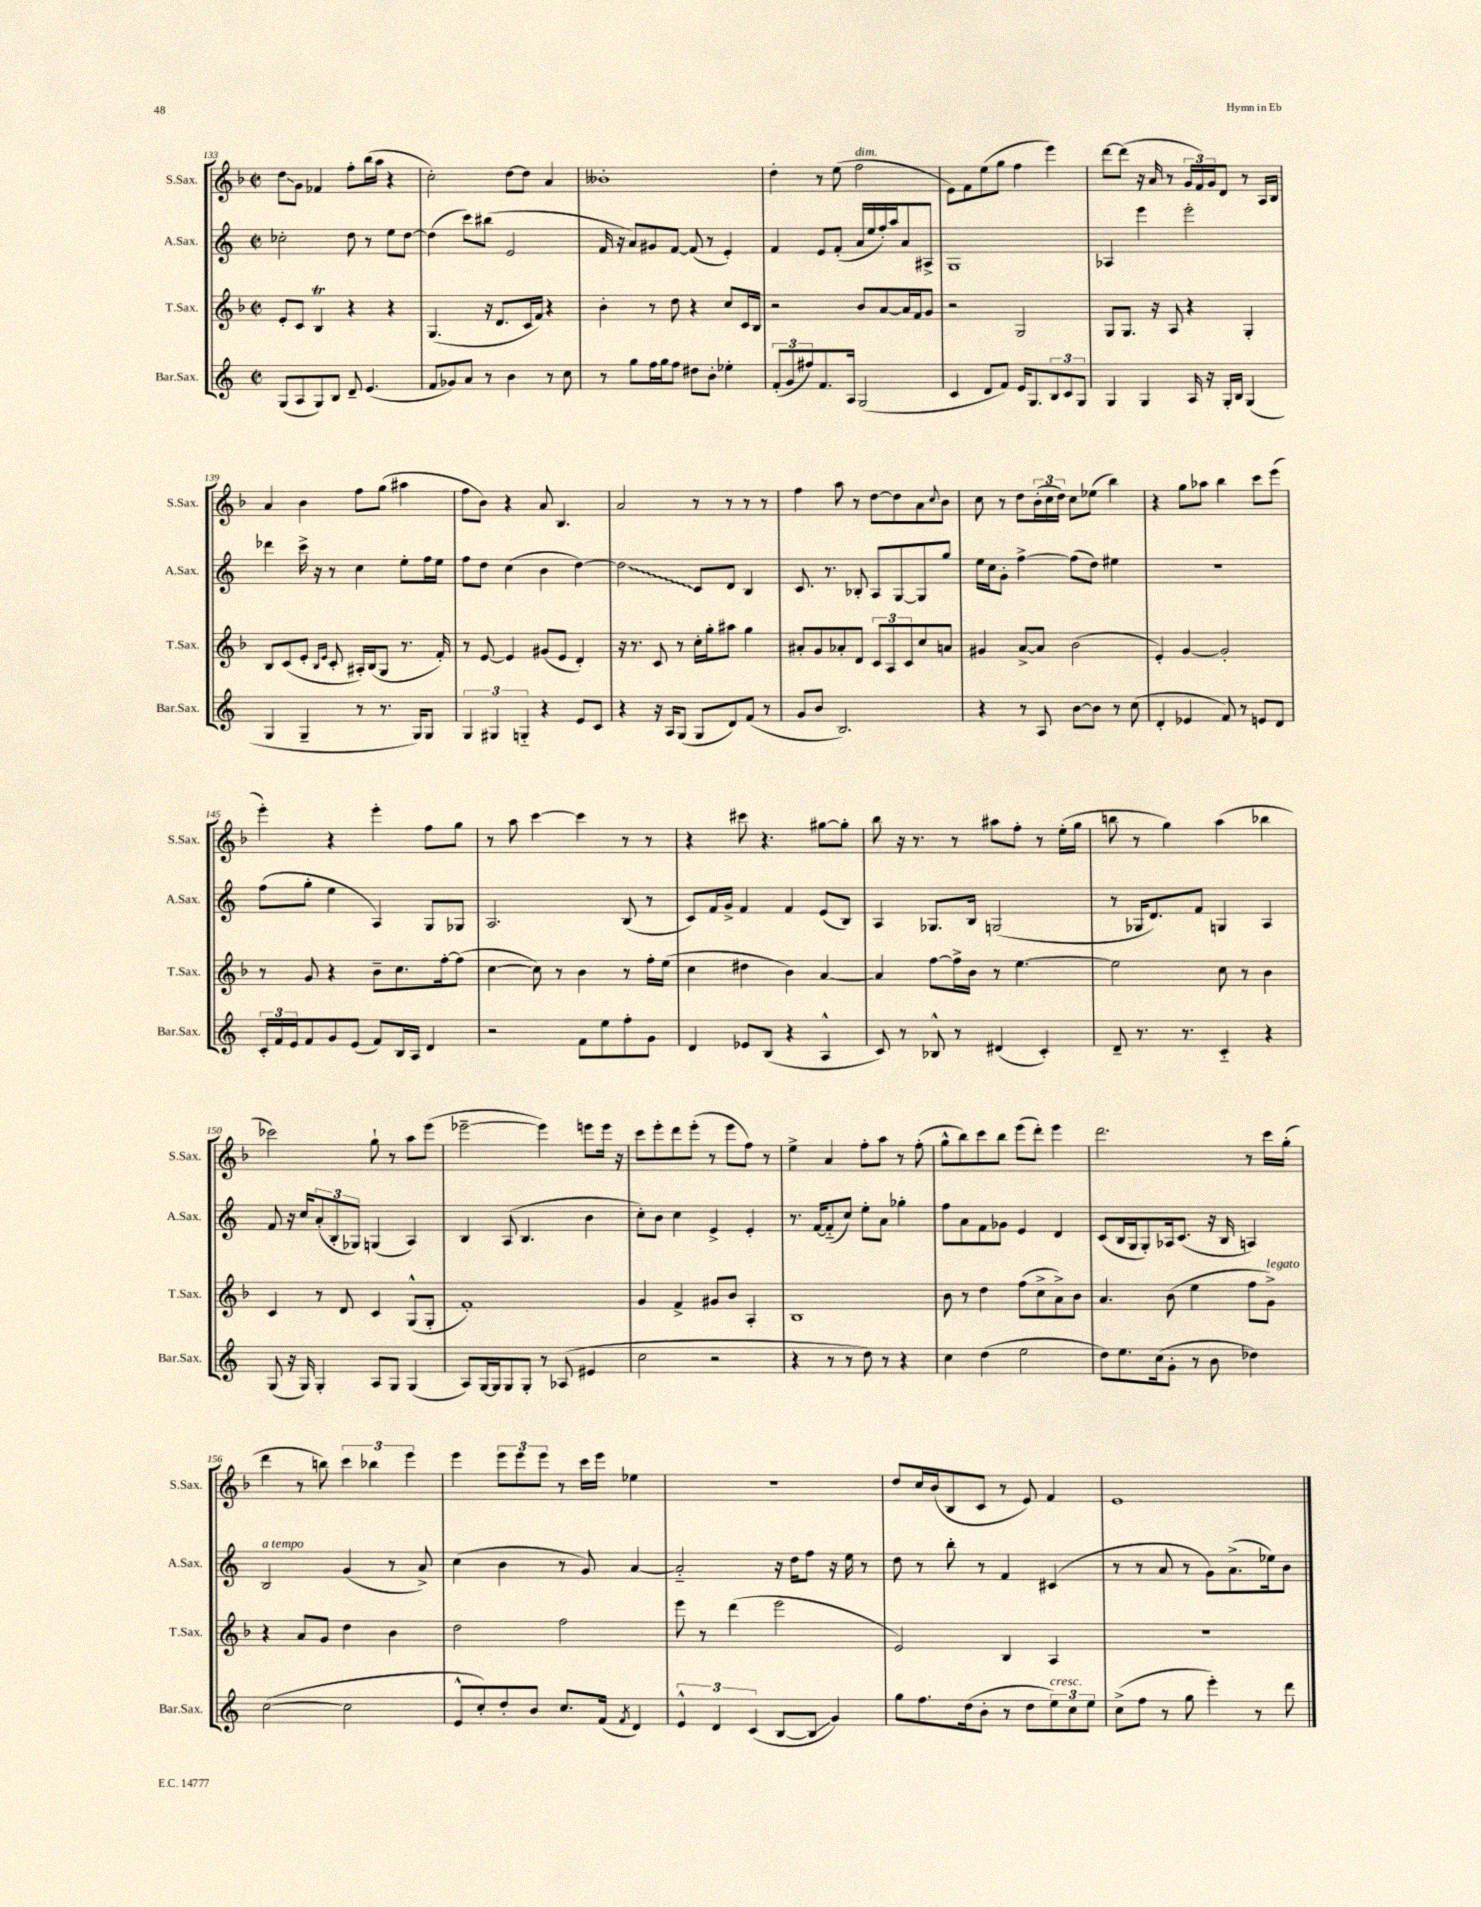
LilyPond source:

<<
\new StaffGroup <<
\new Staff = "s0" \with { instrumentName = "S.Sax." shortInstrumentName = "S.Sax." } {
    \clef treble \key f \major \defaultTimeSignature \time 2/2
    d''8\glissando g'8 fes'4 f''8-. bes''16( a''16 r4 |
    c''2-.) d''8~ d''8 a'4 |
    beses'1-. |
    d''4-. r8 e''8( f''2^\markup { \italic "dim." } |
    e'8) f'8 e''8( g''8 f''4 e'''4) |
    d'''8~ d'''8( r16 a'16 r8 \tuplet 3/2 { g'16 f'16) g'16 } d'8 r8 a16 bes16 |
    a'4 bes'4 f''8 g''8( ais''4 |
    f''8 bes'8) r4 a'8 bes4. |
    a'2 r8 r8 r8 r8 |
    f''4 a''8 r8 d''8~ d''8 a'8 \appoggiatura { c''8 } bes'8 |
    c''8 r8 d''8 \tuplet 3/2 { bes'16-.( c''16 d''16) } c''8 ees''8( bes''4) |
    r4 g''8 aes''8 bes''4 c'''8 e'''8( |
    e'''4-.) r4 e'''4-. f''8 g''8 |
    r8 a''8 c'''4~ c'''4 r8 r8 |
    r4 cis'''8 r4. gis''8~ gis''8-. |
    bes''8 r16 r8. r8 ais''8 f''8-. r8 e''16-.( g''16 |
    b''8 r8 g''4) a''4( bes''4 |
    ces'''2) g''8-! r8 a''8 e'''8( |
    ees'''2~-- ees'''4) e'''8 e'''16 r16 |
    c'''8 e'''8-. d'''8 e'''8-.( r8 e'''8 f''8) r8 |
    e''4-> a'4 f''8-. a''8 r8 f''8-.( |
    g''8-^ bes''8) c'''8 bes''8 e'''8( d'''8-.) e'''4 |
    d'''2. r8 c'''16 g''16-.( |
    d'''4 r8 b''8) \tuplet 3/2 { c'''4 bes''4 e'''4 } |
    e'''4 \tuplet 3/2 { e'''8 e'''8 e'''8 } r8 c'''16 e'''16 ees''4 |
    r1 |
    d''8 c''16 bes'16( bes8 c'8 r8 e'8) f'4 |
    e'1 \bar "|." |
}
\new Staff = "s1" \with { instrumentName = "A.Sax." shortInstrumentName = "A.Sax." } {
    \clef treble \key c \major \defaultTimeSignature \time 2/2
    ces''2-. d''8 r8 e''8 d''8~ |
    d''4( c'''8) bis''8( e'2 |
    f'16 r16 a'8) gis'8 f'8~ f'8( r8 e'4-.) |
    f'4 e'8 f'8-.( a'16 e''16 f''16-.) a''16 a'8 ais8-> |
    g1 |
    aes4 e'''4 e'''2-. |
    des'''4 c'''16-> r16 r8 c''4 e''8-. f''16 e''16 |
    f''8 d''8 c''4( b'4 d''4~) |
    \once \override Glissando.style = #'zigzag d''2\glissando c'8 d'8 b4 |
    c'8. r8. bes8-. a8 g8~ g8 g''8 |
    e''16 c''16 g'8-. f''4~-> f''8( d''8) eis''4 |
    R1 |
    f''8( g''8-. e''4 a4) g8 ges8 |
    a2. b8( r8 |
    c'8) f'16 g'16-> f'4 f'4 e'8( b8) |
    a4 ges8. b16 g2( |
    r8 ges16 d'8.) f'8 g4 a4 |
    f'8 r16 c''16 \tuplet 3/2 { a'8-.( b8-. ges8) } g4( a4) |
    b4 a8( b4. b'4 |
    c''8-.) b'8 c''4 e'4-> e'4-. |
    r8. f'16~ f'8-_( c''8) e''8-. a'8 ges''4-. |
    f''8 a'8 f'8 ges'8 e'4 d'4 |
    c'8( b16 g16 g8-.) aes16 c'8.( r16 b16 a4) |
    b2^\markup { \italic "a tempo" } g'4( r8 a'8->) |
    c''4( b'4 r8 g'8) a'4~ |
    a'2-_ r16 d''16 f''8 r16 e''16 r8 |
    d''8 r8 b''8-. r8 f'4 cis'4( |
    r8 r8 a'8 r8 g'8) a'8.->( ees''16) b'8 \bar "|." |
}
\new Staff = "s2" \with { instrumentName = "T.Sax." shortInstrumentName = "T.Sax." } {
    \clef treble \key f \major \defaultTimeSignature \time 2/2
    e'8-. c'8 bes4\trill r4 r4 |
    g4.( r16 d'8. c'16 f'16) r4 |
    bes'4-. r8 d''8 r4 c''8 c'16 bes16 |
    r2 bes'8 a'8~ a'16 f'16 g'8 |
    r2 g2 |
    g8 g8. r16 a8 r4 g4-. |
    bes8 c'8( e'8-. \grace { bes16 e'16 } c'8-. ais16-.) bes16( g8 r8. f'16-.) |
    r8 e'8~ e'4 gis'8( e'8 d'4-.) |
    r16 r8. c'8 r8 c''16-. g''16-. ais''8 g''4 |
    ais'8-. g'8 aes'8-. d'8 \tuplet 3/2 { c'8 a8 c'8 } c''8 a'8 |
    gis'4 a'8~-> a'8 bes'2( |
    e'4-.) g'4~ g'2-. |
    r8 g'8 r4 bes'8-- c''8. f''16~-. f''8( |
    c''4~ c''8) r8 bes'4 r8 f''16-. e''16( |
    c''4 dis''4 bes'4) a'4~ |
    a'4 f''8~ f''16-> bes'16 r8 e''4.~ |
    e''2 c''8 r8 bes'4 |
    c'4 r8 d'8 c'4 g8-^( g8-. |
    f'1-.) |
    g'4 f'4-> gis'8 bes'8 a4-. |
    bes1 |
    bes'8 r8 d''4 f''8( c''8-> a'8->) bes'8 |
    a'4. bes'8( e''4 f''8 g'8->^\markup { \italic "legato" }) |
    r4 a'8 g'8 d''4 bes'4 |
    d''2 f''2 |
    e'''8 r8 d'''4( e'''2 |
    e'2) bes4 a4 |
    R1 \bar "|." |
}
\new Staff = "s3" \with { instrumentName = "Bar.Sax." shortInstrumentName = "Bar.Sax." } {
    \clef treble \key c \major \defaultTimeSignature \time 2/2
    g8( a8 g8) b8 d'8-- e'4.( |
    f'8 ges'8) a'8 r8 b'4 r8 c''8 |
    r8 g''8 f''16 g''16 f''8 dis''8 b'8-. ees''4-. |
    \tuplet 3/2 { f'8-.( g'8 fis''8) } f'8. a16 g2( |
    c'4 d'8 f'8) e'16 g8. \tuplet 3/2 { b8 c'8 g8 } |
    g4 g4 a16 r16 g16-. b16 g4( |
    g4 g4-- r8 r8. g16) g8 |
    \tuplet 3/2 { g4 gis4 g4-_ } r4 e'8 c'8 |
    r4 r16 a16 g8( g8 d'8) f'8( r8 |
    g'8 b'8 b2.) |
    r4 r8 a8 b'8~ b'8 r8 c''8( |
    d'4-. ees'4 f'8) r8 e'8 d'8 |
    \tuplet 3/2 { c'16-. f'16 e'16 } f'8 g'8 e'8( f'8) b16 a16 d'4 |
    r2 f'8 e''8 f''8-. g'8 |
    d'4 ees'8 b8( r4 a4-^ |
    c'8) r8 bes8-^ r8 dis'4( c'4-.) |
    d'8-- r8. r8. c'4-_ r4 |
    g8( r16 g16) g4-. a8 g8 g4( |
    a8) g16~ g16 g8 g8-. r8 aes8( eis'4 |
    c''2 r2 |
    r4 r8 r8 d''8) r8 r4 |
    c''4 d''4( e''2 |
    d''8) e''8. c''16( g'8-. r8 b'8 des''4) |
    c''2~( c''2 |
    e'8-^ c''8-.) d''8-. b'8 c''8. f'16( \acciaccatura { f'8 } d'4) |
    \tuplet 3/2 { e'4-^ d'4 c'4( } b8~ b8\glissando g'4) |
    g''8 f''8. d''16( b'8-. r8 d''8 \tuplet 3/2 { e''8^\markup { \italic "cresc." }) c''8 e''8 } |
    c''8->( f''8 r8 g''8 e'''4-.) r8 d'''8 \bar "|." |
}
>>
>>
\layout { \context { \Score currentBarNumber = #133 } }
